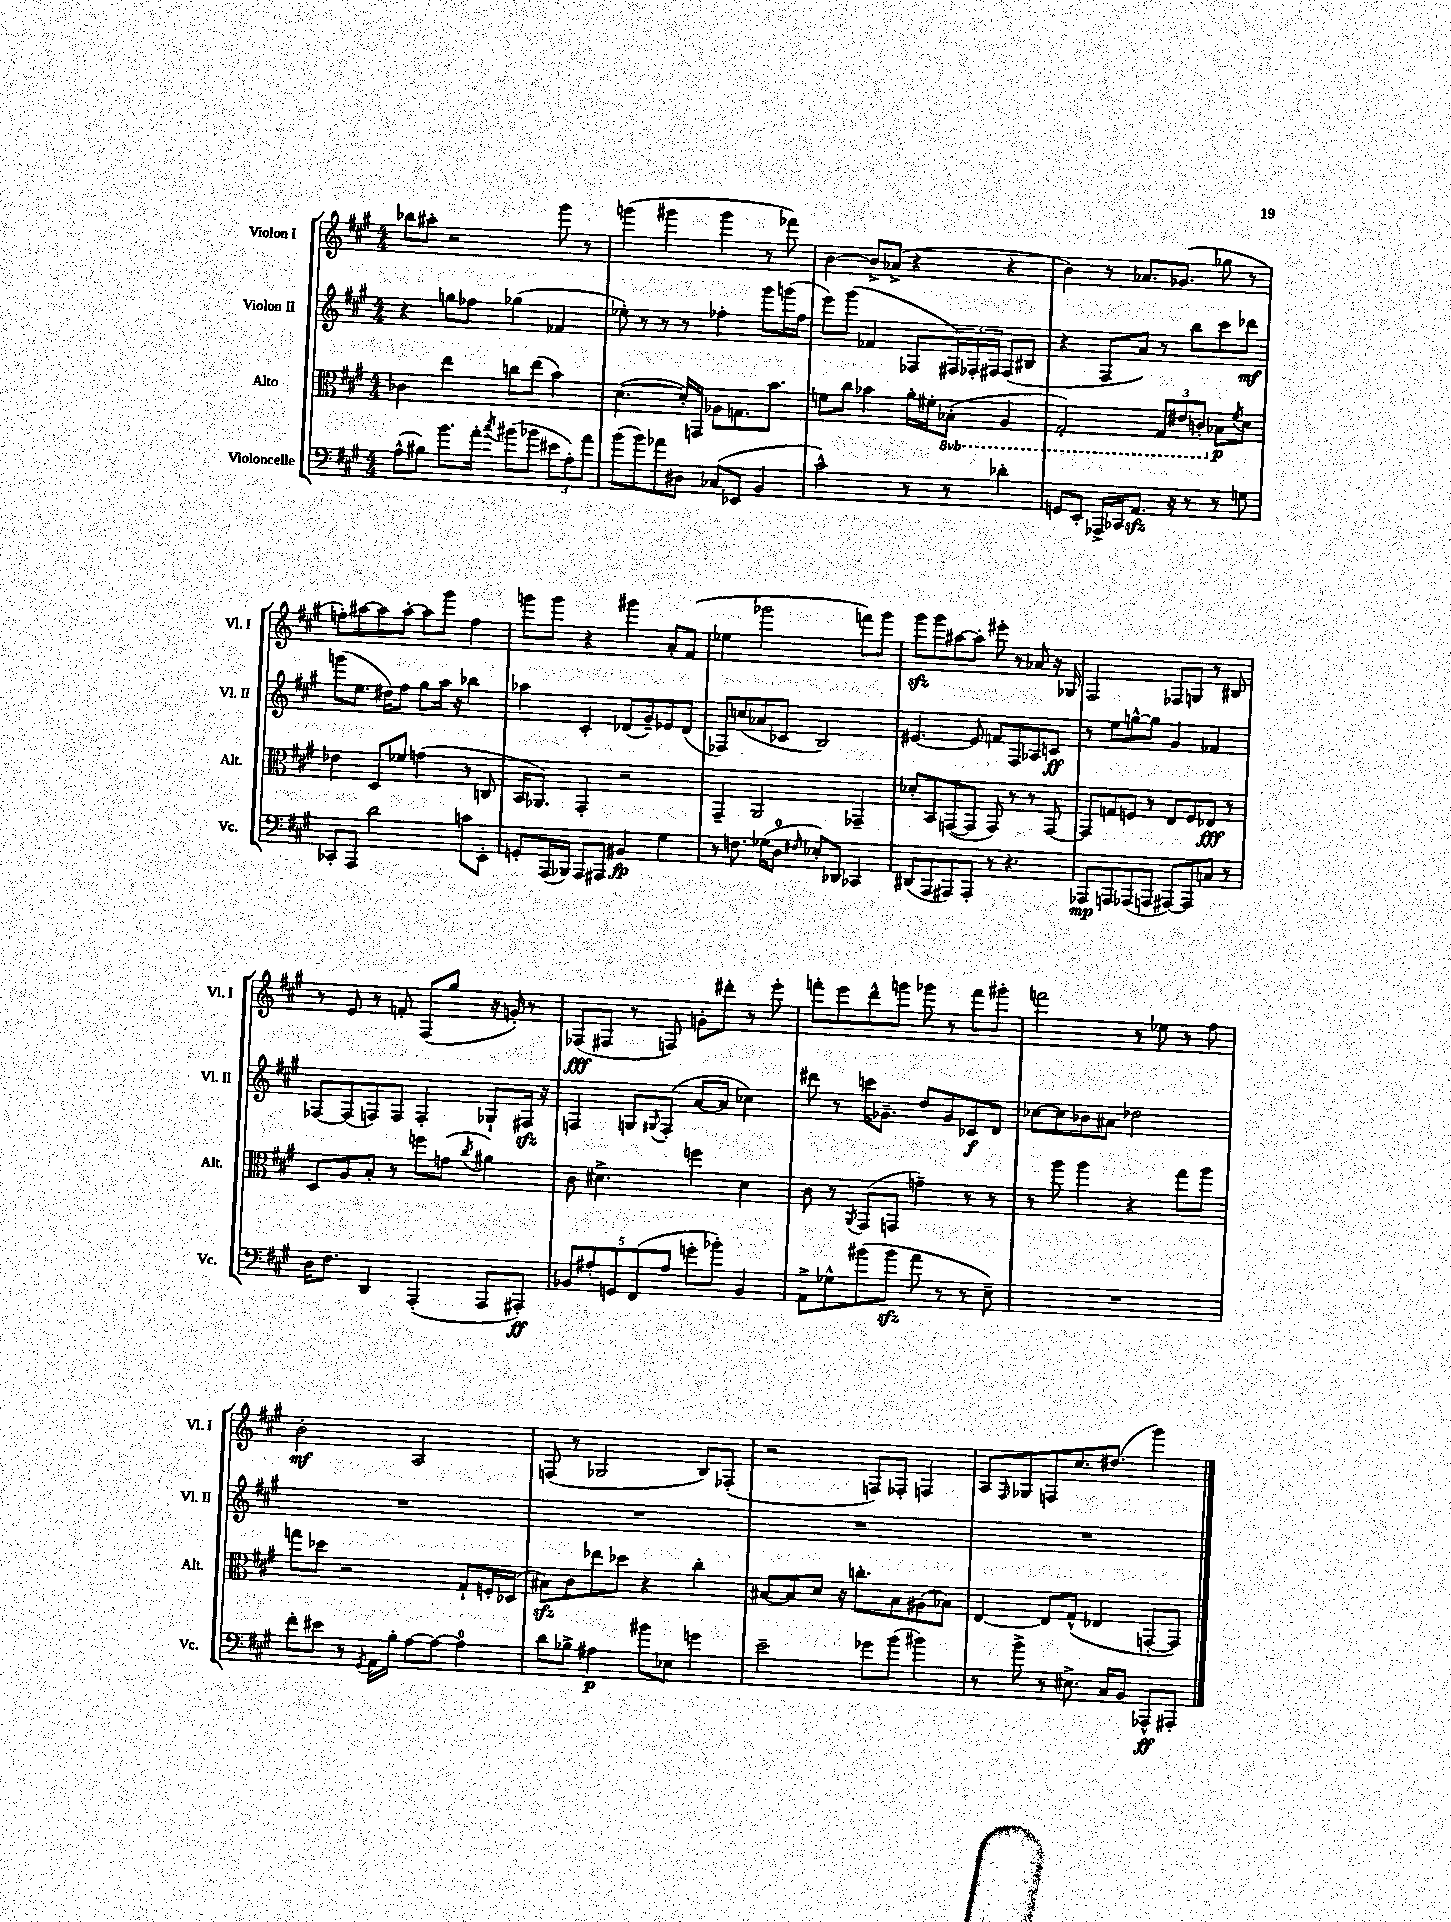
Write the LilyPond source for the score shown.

<<
\new StaffGroup <<
\new Staff = "s0" \with { instrumentName = "Violon I" shortInstrumentName = "Vl. I" } {
    \clef treble \key a \major \numericTimeSignature \time 4/4
    bes''8 ais''8-. r2 gis'''8 r8 |
    g'''4( gis'''4 gis'''4 r8 fes'''8) |
    b'4~ b'8-> aes'8->( r4 r4 |
    b'4) r8 aes'8. ges'8.( ges''8 r8 |
    f''8-.) ais''8~ ais''8 ais''8~-. ais''8 gis'''8 f''4 |
    g'''8 g'''8 r4 gis'''4 a'8-. fis'8( |
    ees''4 ges'''2 f'''8) ges'''8 |
    gis'''8\sfz gis'''8 ais''8~ ais''8-. eis'''8-. r8 aes'8 r16 ges16 |
    fis2 fes8 g8 r8 bis8 |
    r8 e'8 r8 f'8-. fis8( gis''8 r16 g'16-.) r8 |
    fes8\fff( fis8 r8 f8) g'8-. dis'''8-. r8 e'''8-. |
    f'''8-. e'''8 d'''8-^ g'''8 ges'''8 r8 f'''8 gis'''8-. |
    f'''2 r8 ees''8 r8 fis''8 |
    b'2-.\mf a2 |
    f8( r8 ges2 b8) fes8-.( |
    r2 f8) fes8-. f4 |
    a8 \grace { fis16 } ges8 f8 cis''8. dis''8.( gis'''4) \bar "|." |
}
\new Staff = "s1" \with { instrumentName = "Violon II" shortInstrumentName = "Vl. II" } {
    \clef treble \key a \major \numericTimeSignature \time 4/4
    r4 g''8 fes''8 ges''4( fes'4 |
    ees''8-.) r8 r8 r8 fes''4-. gis'''8 g'''16( fes''16 |
    e'''8) gis'''8( fes'4 fes8 \tuplet 3/2 { fis16) fes16-. fis16 } fis8( bis8 |
    r4 fis8 a'8) r8 b''8 cis'''8 des'''8\mf |
    g'''8( e''8. dis''16) fis''8 gis''8 a''16 r16 bes''4 |
    aes''4 cis'4-. des'8( gis'8--) ees'8 des'8( |
    fes8) c''8( aes'8 ces'8 b2) |
    eis'4.~ eis'8 f'8 fis8 aes8 c'8\ff |
    r8 e''8 g''8~-^ g''8 gis'4 fes'4 |
    fes8~ fes8( f8) f8 f4-. ges8-! fis16\sfz r16 |
    f4 g8 \appoggiatura { gis8 } f8-.( a'8~ a'8 ces''4) |
    dis'''8 r8 c'''16 ges'8.-- d''8 ges'8 ces'8\f d'8 |
    ces''8~ ces''8 bes'8 ais'8 des''2 |
    R1 |
    R1 |
    R1 |
    R1 \bar "|." |
}
\new Staff = "s2" \with { instrumentName = "Alto" shortInstrumentName = "Alt." } {
    \clef alto \key a \major \numericTimeSignature \time 4/4 \set Staff.ottavationMarkups = #ottavation-simple-ordinals
    ces'4 e''4 c''8 e''8( b'4) |
    d'4.~( d'16-.) g,16 aes8 g8. b'8. |
    f'8 cis''8 bes'4 a'16-. fis'16-. \ottava #-1 bes,8-.( a,4 |
    gis,2-.) \tuplet 3/2 { gis,8 eis8 c8-. \ottava #0 } bes8\p \acciaccatura { fis'8 } d'8 |
    ees'4 d8 fes'8 g'4( r8 c8 |
    b,16 aes,8.) gis,4-. r2 |
    gis,4-- a,2 ges,4-- |
    des'8-. b,8 g,8~( g,8 g,8) r8 r8 g,8~ |
    g,8 g8 f8 r8 e8 f8 ees8\fff r8 |
    d8 a8 b8-. r8 f''8 g'8( \acciaccatura { cis''8 } ais'4) |
    cis'8 dis'4.-> f''4 dis'4 |
    cis'8 r8 \acciaccatura { a,8 } gis,8( g,8 g'4--) r8 r8 |
    r8 a''8 a''4 r4 gis''8 a''8 |
    g''8 des''8 r2 gis8-! f16-. des16( |
    bis8\sfz) cis'8 ees''8 des''8 r4 cis''4-. |
    bis8~ bis8 d'8 r16 c''8.-. bis8 ais8( bes8) |
    e4~ e8 gis8-^( ees4 g,8~-. g,8) \bar "|." |
}
\new Staff = "s3" \with { instrumentName = "Violoncelle" shortInstrumentName = "Vc." } {
    \clef bass \key a \major \numericTimeSignature \time 4/4
    a8-^( bis8) b'8. a'16-. \acciaccatura { cis''8 } bis'8( bes'8 \tuplet 3/2 { eis'8 a8-.) a'8 } |
    b'8( b'8) aes'8 dis8 ces8( ees,8 b,4 |
    cis'2-^) r8 r8 des'4-. |
    g,8 e,8-. aes,,16-> ces,16 a,8.\sfz r16 r8 r8 g8 |
    ces,8-. a,,8 d'2 c'8 e,8-. |
    g,8-. a,,16( bes,,16) a,,8 ais,,8 bis,4\fp gis4 |
    r8 f8. ges16( d8-0 \grace { fis16 } ees8-.) des,8 ces,4 |
    dis,8( a,,8 ais,,8) ais,,8-. r8 r4. |
    aes,,8\mp a,,8 aes,,8( a,,8 ais,,8~) ais,,8 c8 r8 |
    d16 fis8. d,4 a,,4-.( a,,8 ais,,8-.\ff) |
    \tuplet 5/4 { bes,8 ais8-. g,8 fis,8( ais8 } g'8-. bes'8-.) bes,4 |
    a,8-> ges8-^ bis'8( bis'8\sfz a'8 r8 r8 e8--) |
    R1 |
    fis'8-. eis'8 r8 \acciaccatura { gis,8 } a,16 b16-. a8~ a8~ a4-0 |
    d'8 bes8-> ais4\p bis'8 ees8 g'4 |
    e'2-- ges'8 b'8( bis'4) |
    r8 b'8-> r8 eis8.-> cis16 b,8 aes,,8-^\ff ais,,8-. \bar "|." |
}
>>
>>
\layout { \context { \Score \remove "Bar_number_engraver" } }
